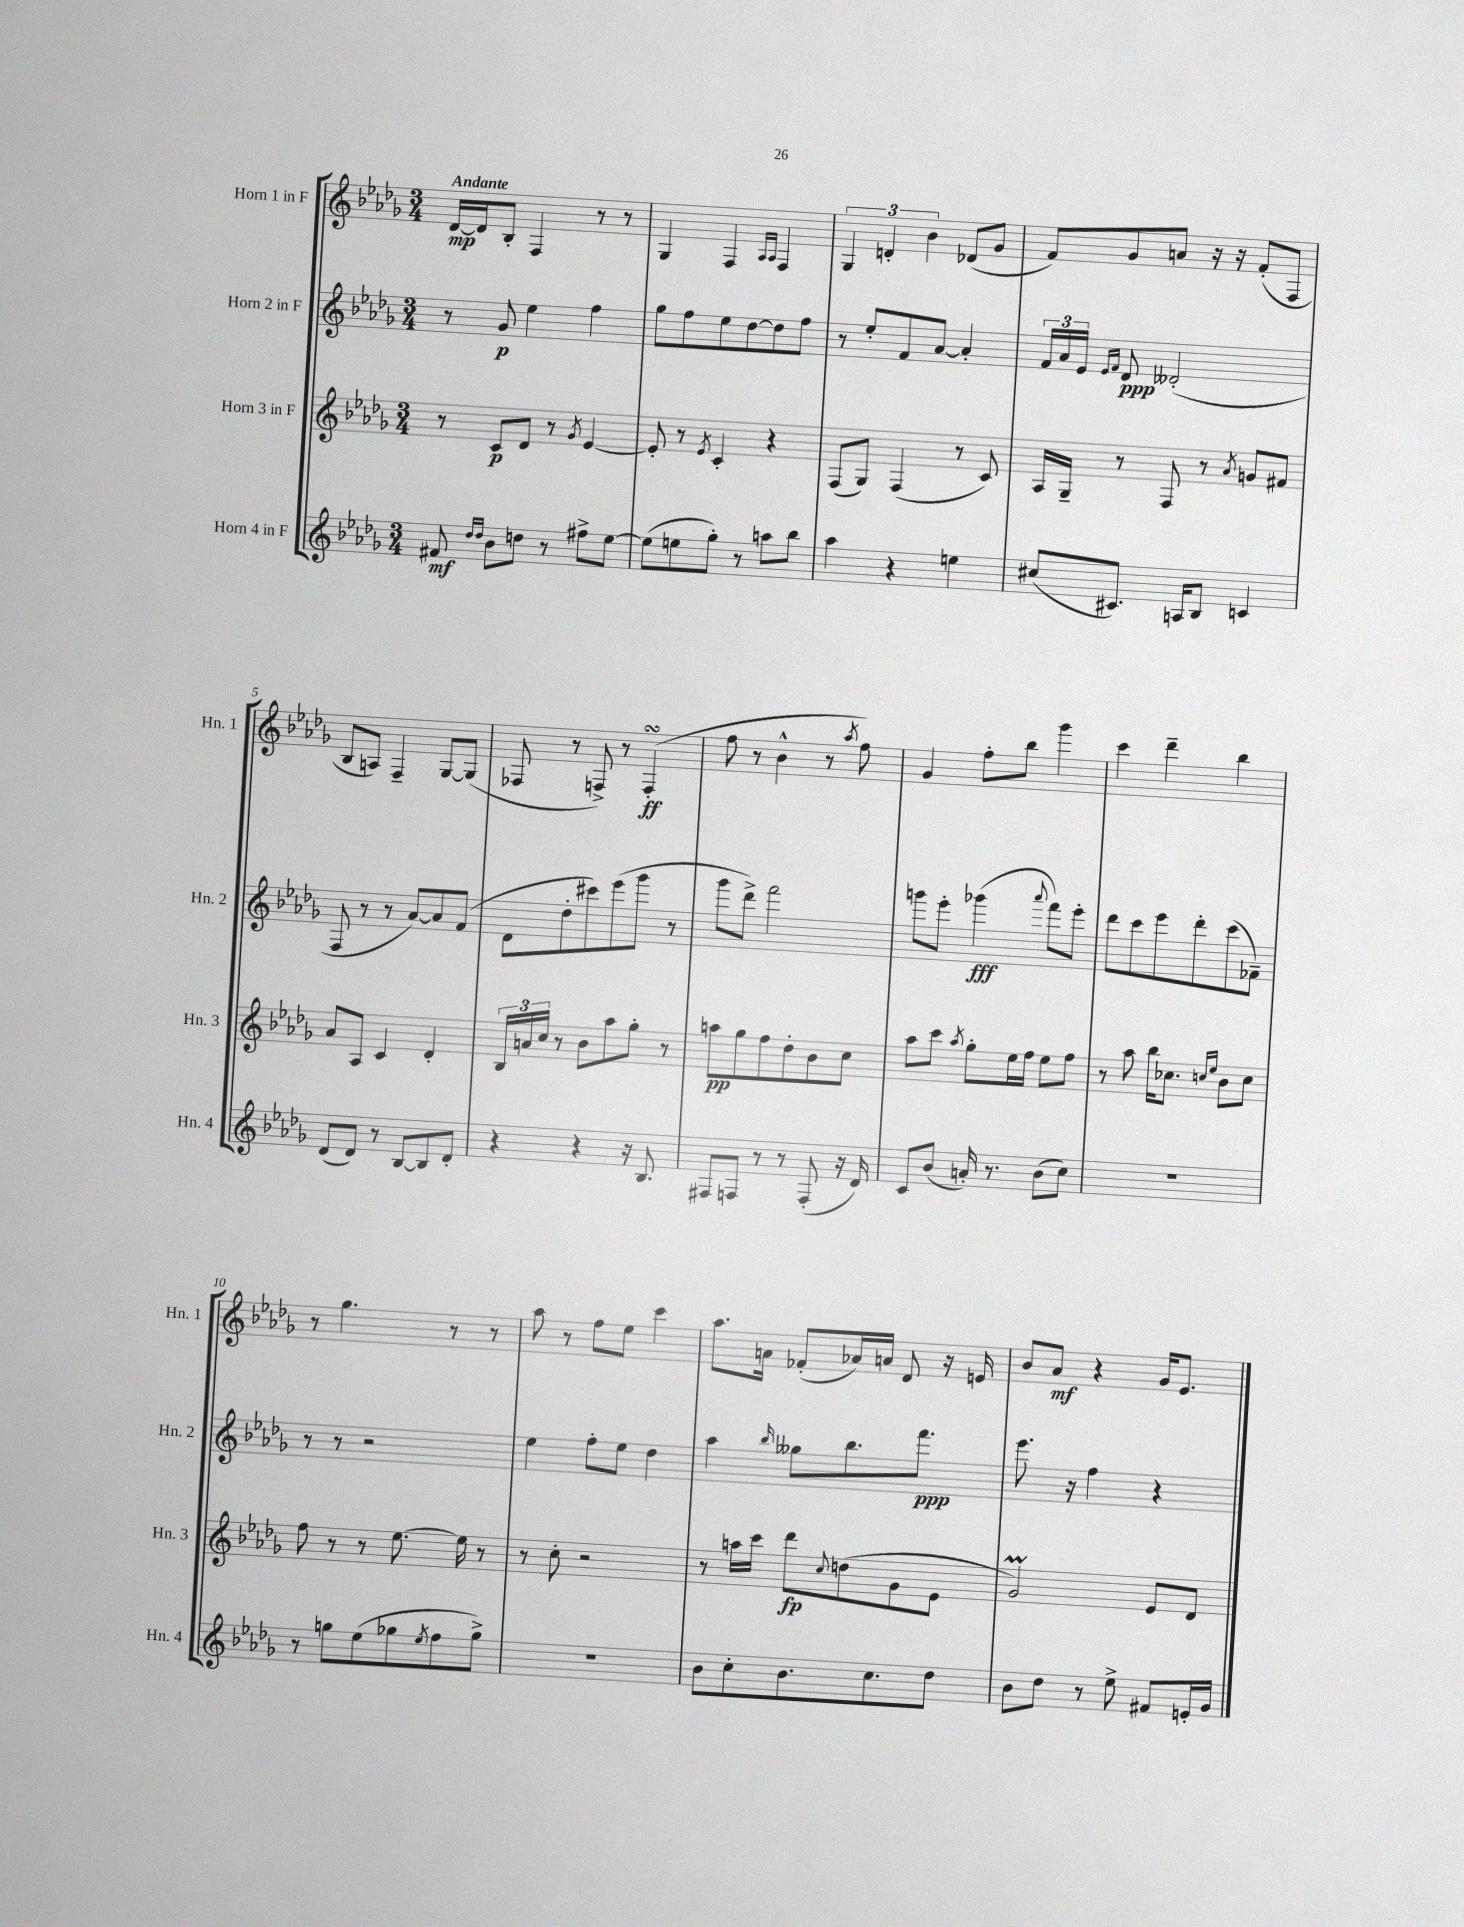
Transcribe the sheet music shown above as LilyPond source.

<<
\new StaffGroup <<
\new Staff = "s0" \with { instrumentName = "Horn 1 in F" shortInstrumentName = "Hn. 1" } {
    \clef treble \key des \major \numericTimeSignature \time 3/4 \tempo "Andante"
    des'16~\mp des'16 bes8-. f4 r8 r8 |
    ges4 f4 \grace { aes16 aes16 } f4 |
    \tuplet 3/2 { ges4 d'4-. bes'4 } des'8( ges'8 |
    f'8) ges'8 a'8 r16 r16 f'8-.( f8 |
    bes8 a8) f4-- ges8~ ges8( |
    fes8 r8 f8->) r8 f4-.\turn\ff( |
    f''8 r8 bes'4-^ r8 \acciaccatura { aes''8 } f''8) |
    ges'4 f''8-. bes''8 ges'''4 |
    c'''4 des'''4-- bes''4 |
    r8 ges''4. r8 r8 |
    aes''8 r8 f''8 ees''8 c'''4 |
    aes''8. a'16 fes'8-.( aes'16) a'16 des'8 r16 e'16 |
    bes'8 aes'8\mf r4 ges'16 ees'8. \bar "|." |
}
\new Staff = "s1" \with { instrumentName = "Horn 2 in F" shortInstrumentName = "Hn. 2" } {
    \clef treble \key des \major \numericTimeSignature \time 3/4
    r8 ges'8\p ees''4 f''4 |
    ges''8 f''8 ees''8 des''8~ des''8 f''8 |
    r8 ees''8-. f'8 aes'8~ aes'4-. |
    \tuplet 3/2 { f'16 aes'16 ees'16 } \grace { ees'16 f'16 } des'8\ppp deses'2-.( |
    f8 r8 r8 aes'8~) aes'8 f'8( |
    des'8 des''8-. cis'''8) ees'''8( ges'''8 r8 |
    ges'''8 des'''8->) f'''2 |
    g'''8 ees'''8-. ges'''4\fff( \appoggiatura { aes'''8 } f'''8) ees'''8-. |
    des'''8 c'''8 ees'''8 des'''8-. c'''8( fes'8--) |
    r8 r8 r2 |
    ees''4 f''8-. ees''8 des''4 |
    aes''4 \grace { bes''16 } geses''8 bes''8. f'''8.\ppp |
    ees'''8. r16 f''4 r4 \bar "|." |
}
\new Staff = "s2" \with { instrumentName = "Horn 3 in F" shortInstrumentName = "Hn. 3" } {
    \clef treble \key des \major \numericTimeSignature \time 3/4
    r8 c'8\p des'8 r8 \acciaccatura { ges'8 } ees'4~ |
    ees'8-. r8 \acciaccatura { ees'8 } c'4-. r4 |
    f8( ges8) f4( r8 c'8) |
    aes16 ges16-- r8 f8 r8 \acciaccatura { aes'8 } g'8 fis'8 |
    aes'8 aes8 c'4 des'4-. |
    \tuplet 3/2 { bes16 a'16 c''16 } r8 bes'8 aes''8 ges''8-. r8 |
    a''8\pp ges''8 f''8 des''8-. bes'8 c''8 |
    aes''8 c'''8 \acciaccatura { aes''8 } ges''8-. ees''16 f''16 ees''8 f''8 |
    r8 aes''8 bes''16 ces''8. \grace { c''16 ees''16 } bes'8 c''8 |
    f''8 r8 r8 ees''8.~ ees''16 r8 |
    r8 c''8-. r2 |
    r8 a''16 c'''16 des'''8\fp \appoggiatura { c''8 } d''8( ges'8 ees'8 |
    ges'2\prall) ees'8 des'8 \bar "|." |
}
\new Staff = "s3" \with { instrumentName = "Horn 4 in F" shortInstrumentName = "Hn. 4" } {
    \clef treble \key des \major \numericTimeSignature \time 3/4
    fis'8\mf \grace { des''16 des''16 } bes'8 d''8 r8 fis''8-> ees''8~ |
    ees''8( e''8 ges''8-.) r8 a''8 bes''8 |
    aes''4 r4 e''4 |
    cis''8( cis'8.) a16 bes8 c'4 |
    des'8( des'8) r8 bes8~ bes8 des'8-. |
    r4 r4 r16 bes8. |
    fis8 f8 r8 r8 f8-.( r16 des'16) |
    c'8 bes'8( a'16-.) r8. bes'8( c''8) |
    R2. |
    r8 g''8 ees''8( ges''8 \acciaccatura { ees''8 } f''8 ges''8->) |
    R2. |
    bes'8 c''8-. bes'8. c''8. des''8 |
    bes'8 des''8 r8 ees''8-> fis'8 e'16-. ges'16 \bar "|." |
}
>>
>>
